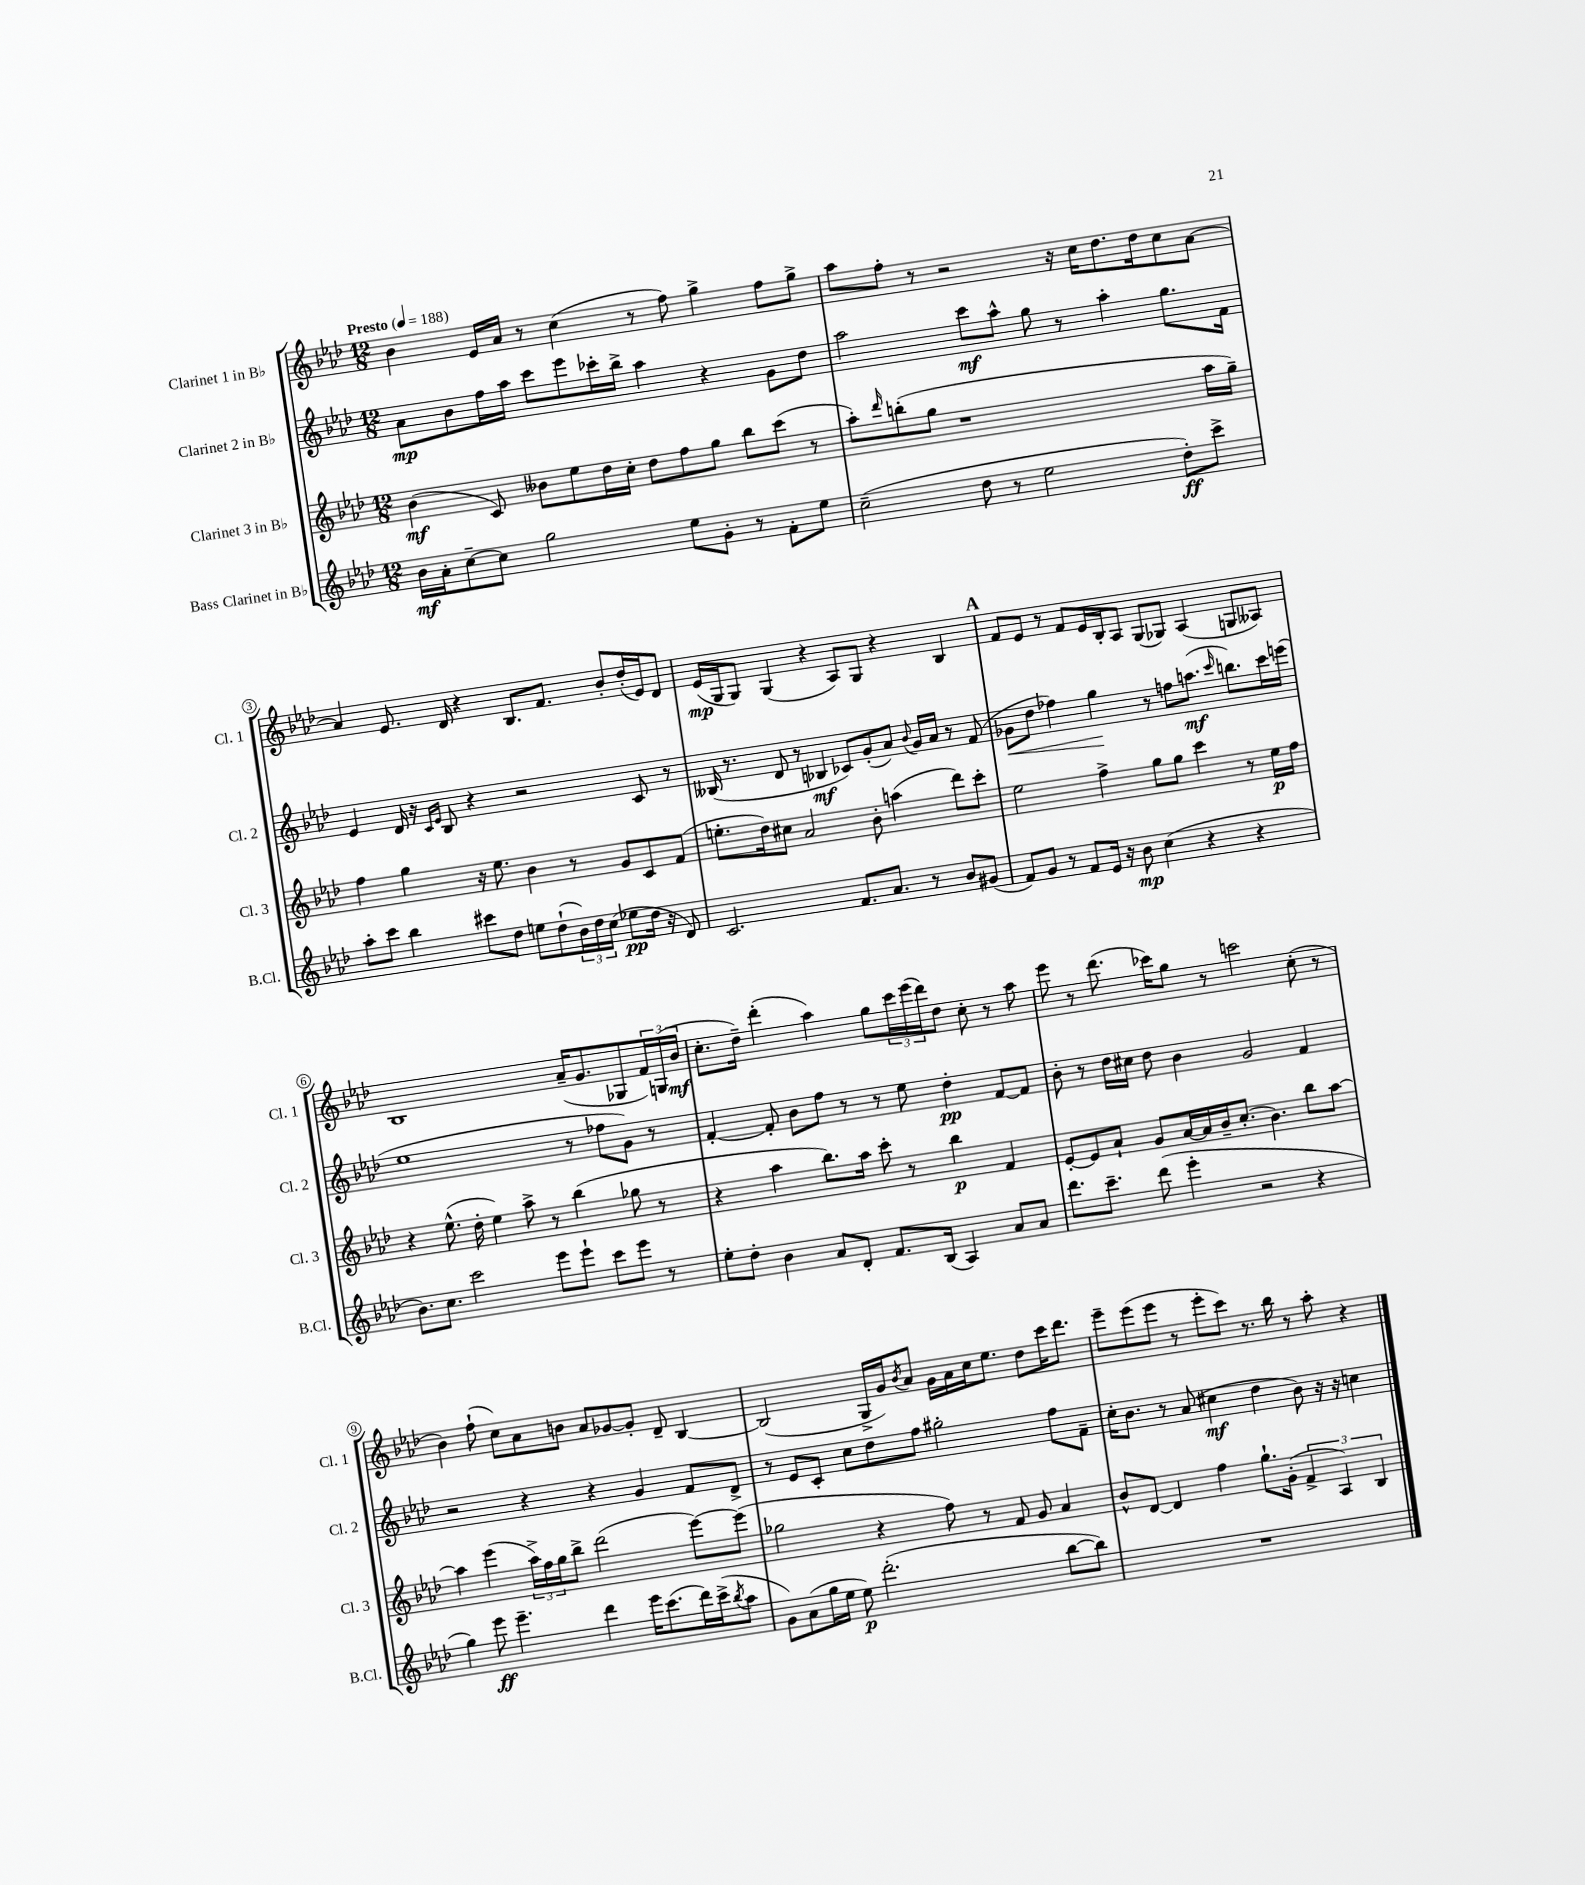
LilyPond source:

<<
\new StaffGroup <<
\new Staff = "s0" \with { instrumentName = "Clarinet 1 in Bb" shortInstrumentName = "Cl. 1" } {
    \clef treble \key aes \major \numericTimeSignature \time 12/8 \tempo "Presto" 4 = 188
    bes'4 ees'16 aes'16 r8 c''4( r8 f''8) g''4-> f''8 g''8-> |
    aes''8 f''8-. r8 r2 r16 c''16 des''8. des''16 c''8 aes'8~ |
    aes'4 ees'8. des'16 r4 bes8. f'8. bes'8-. des''16-.( ees'16) des'8 |
    ees'16\mp( g16 g8) g4( r4 aes8) g8 r4 bes4 |
    \mark \markup { \bold "A" } f'8 ees'8 r8 f'8 ees'16 bes16-. aes8 g8( ges8) aes4( g8 aeses8) |
    bes1 aes'16--( g'8. ges8 \tuplet 3/2 { f'16) g16( bes'16\mf } |
    c''8.-. des''16--) des'''4-.( aes''4) g''8 \tuplet 3/2 { c'''16 ees'''16( des'''16) } des''8 c''8-. r8 aes''8 |
    ees'''8 r8 des'''8.( ces'''16) g''8 r8 c'''2 c''8-.( r8 |
    bes'4) f''8-!( c''8) aes'8 b'8 aes'8 ges'8~ ges'8-. des'8-- bes4~ |
    bes2( g16-> g'16) \acciaccatura { bes'8 } aes'8 g'16 aes'16 c''16 ees''8. des''8 c'''16 des'''8. |
    ees'''8-- ees'''8( ees'''8 r8 ees'''8-. c'''8) r8. bes''16 r8 aes''8-. r4 \bar "|." |
}
\new Staff = "s1" \with { instrumentName = "Clarinet 2 in Bb" shortInstrumentName = "Cl. 2" } {
    \clef treble \key aes \major \numericTimeSignature \time 12/8
    aes'8\mp bes'8 f''16 aes''16 c'''8 ees'''8 ces'''16-. bes''16-> aes''4 r4 g'8 des''8 |
    aes''2 c'''8\mf aes''8-^ g''8 r8 aes''4-. g''8. f'16 |
    ees'4 des'16 r16 \grace { c'16 ees'16 } bes8 r4 r2 c'8 r8 |
    beses16( r8. des'8 r8 bes4\mf ces'8) g'8-.( aes'8) \appoggiatura { bes'8 } g'16 aes'16 r8 f'8( |
    \mark \markup { \bold "A" } ges'8\< des''8 fes''4) g''4\! r8 f''8 a''8.\mf( \grace { c'''16 } b''8.) c'''16 e'''16( |
    ees''1 r8 fes''8 g'8) r8 |
    f'4~-. f'8-. bes'8 f''8 r8 r8 ees''8 des''4-.\pp f'8~ f'8 |
    bes'8-. r8 des''16 cis''16 des''8 bes'4 g'2 f'4 |
    r2 r4 r4 g'4 f'8 des'8-> |
    r8 ees'8 c'8-. c''8 des''8 f''8 gis''2-. f''8 f'8-- |
    c''16-. bes'8. r8 aes'8( cis''4\mf des''4 bes'8) r16 r16 c''4 \bar "|." |
}
\new Staff = "s2" \with { instrumentName = "Clarinet 3 in Bb" shortInstrumentName = "Cl. 3" } {
    \clef treble \key aes \major \numericTimeSignature \time 12/8
    bes'4\mf( c'8) beses'8 ees''8 des''16 c''16-. des''8 f''8 g''8 bes''8 c'''8( r8 |
    aes''8-.) \grace { des'''16 } b''8-.( g''8 r1 aes''16 g''16--) |
    f''4 g''4 r16 ees''8. bes'4 r8 g'8 c'8 f'8( |
    e''8.-. des''16) cis''8 aes'2 bes'8-. a''4( des'''8) c'''8-. |
    \mark \markup { \bold "A" } ees''2 f''4-> g''8 g''8 c'''4 r8 ees''16\p f''16 |
    r4 ees''8.-^( des''16-. ees''4) aes''8-> r8 bes''4( ges''8 r8 |
    r4 aes''4 bes''8.) aes''16 c'''8-. r8 bes''4\p f'4 |
    ees'8~-. ees'8 aes'8-! g'8 aes'16~ aes'16 bes'16-- c''8.-.( bes'4.) bes''8 aes''8~ |
    aes''4 ees'''4( \tuplet 3/2 { aes''16->) f''16 g''16 } bes''8-> des'''2( ees'''8~) ees'''8( |
    ges''2 r4 f''8) r8 f'8 g'8 aes'4 |
    bes'8-^ des'8~ des'4 f''4 g''8.-! g'16-.( \tuplet 3/2 { f'4-> aes4) bes4 } \bar "|." |
}
\new Staff = "s3" \with { instrumentName = "Bass Clarinet in Bb" shortInstrumentName = "B.Cl." } {
    \clef treble \key aes \major \numericTimeSignature \time 12/8
    bes'16\mf aes'16-. c''8~-- c''8 g''2 ees''8 g'8-. r8 f'8-. ees''8 |
    c''2--( des''8 r8 ees''2 des''8-.\ff) c'''8-> |
    aes''8-. c'''8 bes''4 cis'''8 des''8 e''8 des''8-!( \tuplet 3/2 { bes'16) des''16 c''16( } ees''8\pp des''16 r16 des'8) |
    c'2. f'8. aes'8. r8 bes'8 gis'8( |
    \mark \markup { \bold "A" } f'8) g'8 r8 f'8 ees'16 r16 bes'8\mp c''4( r4 r4 |
    bes'8.) c''8. c'''2 ees'''8 ees'''8-! c'''8 ees'''8 r8 |
    ees''8-. des''8-. bes'4 aes'8 des'8-. f'8. bes16( aes4) aes'8 aes'8 |
    des'''8. c'''8.-- des'''8( ees'''4-. r2 r4 |
    g''4) ees'''8\ff ees'''4.-- des'''4 ees'''16 c'''8.( des'''16) c'''16->( \acciaccatura { bes''8 } aes''8 |
    g'8) aes'8( g''16 ees''16 ees''8\p) des'''2.-.( bes''8~ bes''8) |
    R1. \bar "|." |
}
>>
>>
\layout { \context { \Score \override BarNumber.stencil = #(make-stencil-circler 0.1 0.3 ly:text-interface::print) } }
